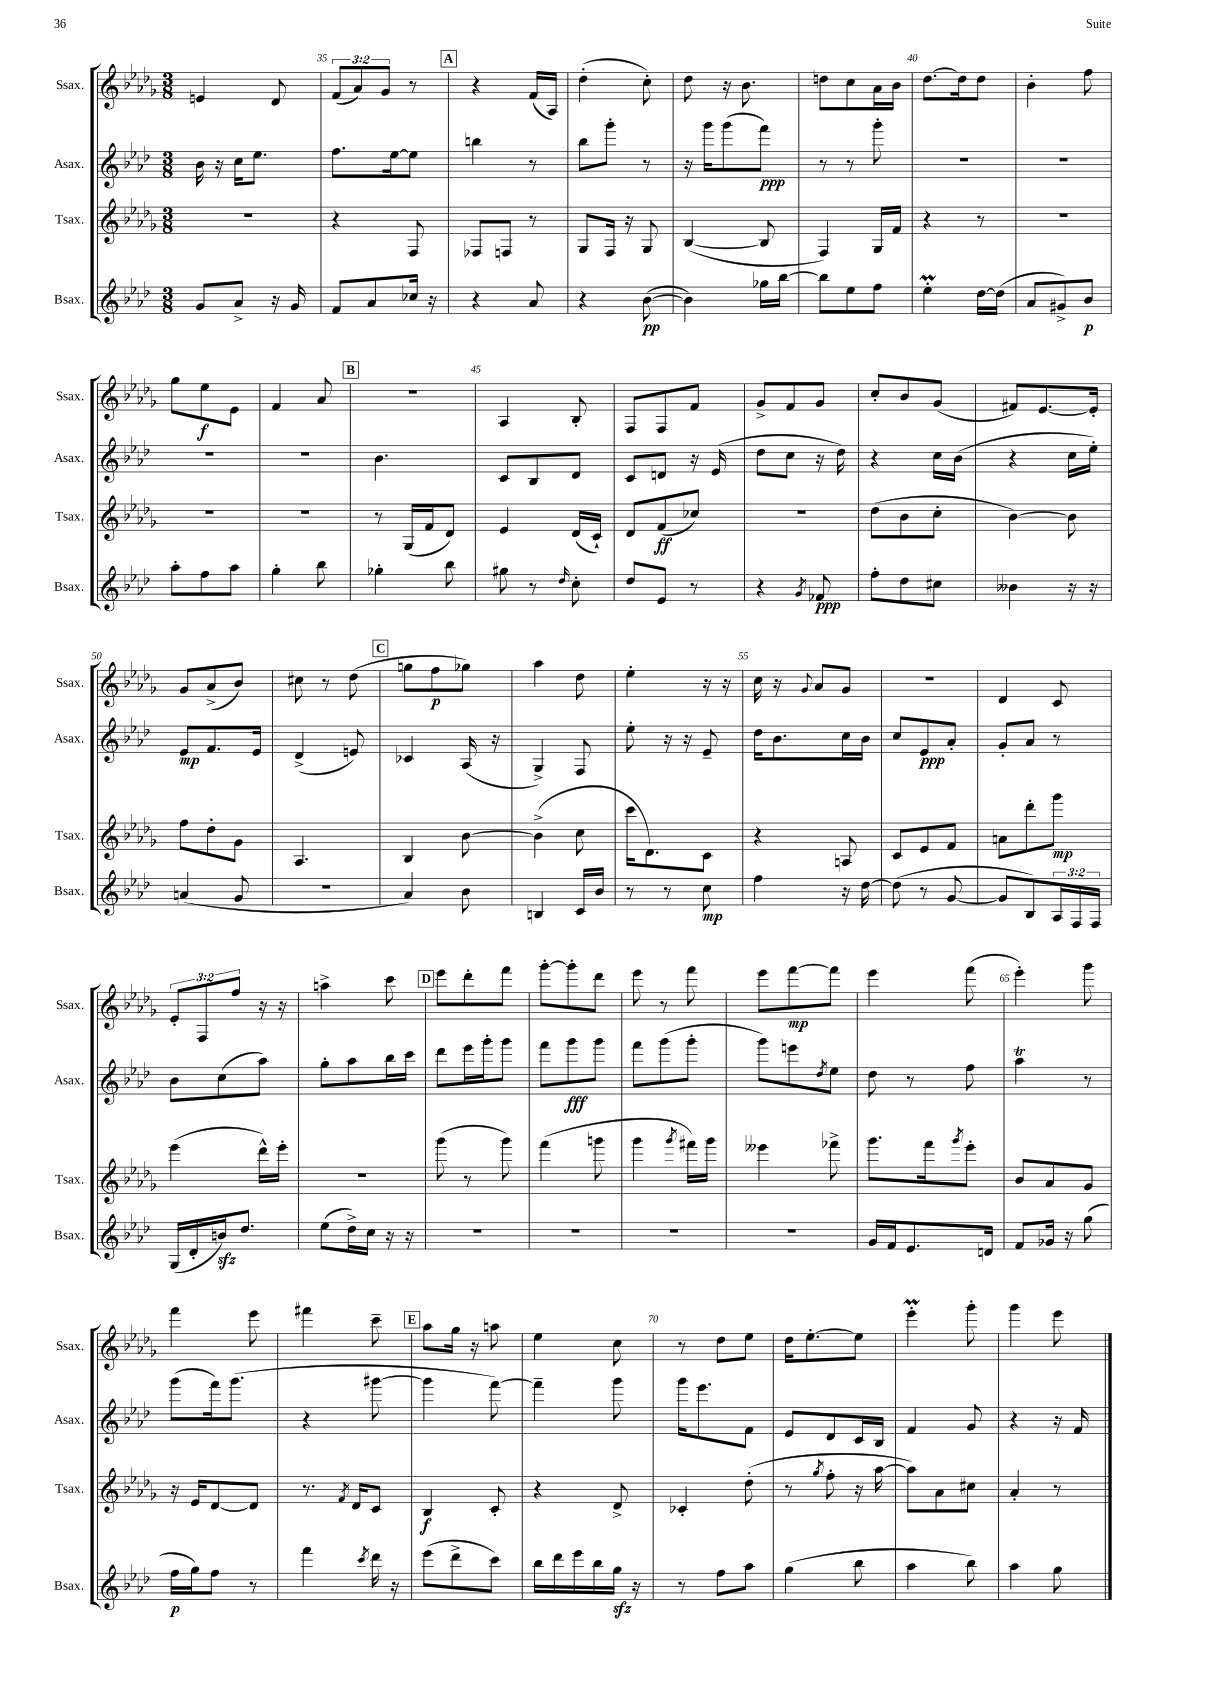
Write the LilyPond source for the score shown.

<<
\new StaffGroup <<
\new Staff = "s0" \with { instrumentName = "Ssax." shortInstrumentName = "Ssax." } {
    \clef treble \key des \major \numericTimeSignature \time 3/8 \override Staff.TupletNumber.text = #tuplet-number::calc-fraction-text
    e'4 des'8 |
    \tuplet 3/2 { f'8( aes'8) ges'8 } r8 |
    \mark \markup { \box "A" } r4 f'16( aes16) |
    des''4-.( c''8-.) |
    des''8 r16 bes'8. |
    d''8 c''8 aes'16 bes'16 |
    des''8.~ des''16 des''8 |
    bes'4-. f''8 |
    ges''8 ees''8\f ees'8 |
    f'4 aes'8 |
    \mark \markup { \box "B" } R4. |
    aes4 bes8-. |
    f8 f8 f'8 |
    ges'8-> f'8 ges'8 |
    c''8-. bes'8 ges'8( |
    fis'8) ees'8.~ ees'16-. |
    ges'8 aes'8->( bes'8) |
    cis''8 r8 des''8( |
    \mark \markup { \box "C" } g''8 f''8\p ges''8) |
    aes''4 des''8 |
    ees''4-. r16 r16 |
    c''16 r16 \appoggiatura { ges'8 } aes'8 ges'8 |
    R4. |
    des'4 c'8 |
    \tuplet 3/2 { ees'8-. f8 f''8 } r16 r16 |
    a''4-> c'''8 |
    \mark \markup { \box "D" } ees'''8 des'''8-. f'''8 |
    ges'''8~-. ges'''8-. des'''8 |
    ees'''8 r8 f'''8 |
    ees'''8 f'''8~\mp f'''8 |
    ees'''4 f'''8( |
    ees'''4-.) ges'''8 |
    f'''4 ees'''8 |
    fis'''4 c'''8-- |
    \mark \markup { \box "E" } aes''8 ges''16 r16 a''8 |
    ees''4 c''8 |
    r8 des''8 ees''8 |
    des''16 ees''8.~-. ees''8 |
    ees'''4-.\prall ges'''8-. |
    ges'''4 ees'''8 \bar "|." |
}
\new Staff = "s1" \with { instrumentName = "Asax." shortInstrumentName = "Asax." } {
    \clef treble \key aes \major \numericTimeSignature \time 3/8
    bes'16 r16 c''16 ees''8. |
    f''8. ees''16~ ees''8 |
    \mark \markup { \box "A" } b''4 r8 |
    bes''8 g'''8-. r8 |
    r16 g'''16 g'''8( f'''8\ppp) |
    r8 r8 g'''8-. |
    R4. |
    R4. |
    R4. |
    R4. |
    \mark \markup { \box "B" } bes'4. |
    c'8 bes8 des'8 |
    c'8 d'8 r16 ees'16( |
    des''8 c''8 r16 des''16) |
    r4 c''16 bes'16( |
    r4 c''16 ees''16-.) |
    ees'8\mp f'8. ees'16 |
    des'4->( e'8) |
    \mark \markup { \box "C" } ces'4 aes16( r16 |
    g4->) f8 |
    ees''8-. r16 r16 ees'8-- |
    des''16 bes'8. c''16 bes'16 |
    c''8 ees'8\ppp aes'8-. |
    g'8-. aes'8 r8 |
    bes'8 c''8( aes''8) |
    g''8-. aes''8 bes''16 c'''16 |
    \mark \markup { \box "D" } des'''8 ees'''16 g'''16-. g'''8 |
    f'''8 g'''8\fff g'''8 |
    f'''8 g'''8( g'''8-. |
    g'''8) e'''8 \acciaccatura { des''8 } ees''8 |
    des''8 r8 f''8 |
    aes''4\trill r8 |
    g'''8( f'''16) g'''8.( |
    r4 gis'''8~ |
    \mark \markup { \box "E" } gis'''4 f'''8~) |
    f'''4-- g'''8 |
    g'''16 ees'''8. f'8 |
    ees'8 des'8 c'16 bes16 |
    f'4 g'8 |
    r4 r16 f'16 \bar "|." |
}
\new Staff = "s2" \with { instrumentName = "Tsax." shortInstrumentName = "Tsax." } {
    \clef treble \key des \major \numericTimeSignature \time 3/8
    R4. |
    r4 f8 |
    \mark \markup { \box "A" } fes8 f8 r8 |
    ges8 f16 r16 ges8 |
    bes4~( bes8 |
    f4) ges16 f'16 |
    r4 r8 |
    R4. |
    R4. |
    R4. |
    \mark \markup { \box "B" } r8 ges16( f'16 des'8) |
    ees'4 des'16( c'16-!) |
    des'8 f'8\ff( ces''8) |
    R4. |
    des''8( bes'8 c''8-. |
    bes'4~) bes'8 |
    f''8 des''8-. ges'8 |
    aes4. |
    \mark \markup { \box "C" } bes4 bes'8~ |
    bes'4->( c''8 |
    c'''16 des'8.) c'8 |
    r4 a8 |
    c'8 ees'8 f'8 |
    a'8 des'''8-. ges'''8\mp |
    ees'''4( des'''16-^) ees'''16-. |
    R4. |
    \mark \markup { \box "D" } ges'''8( r8 ges'''8) |
    f'''4( g'''8 |
    ges'''4 \acciaccatura { ges'''8 } fis'''16) ges'''16 |
    eeses'''4 fes'''8-> |
    ges'''8. f'''16 \acciaccatura { ges'''8 } ees'''8-. |
    bes'8 aes'8 ges'8 |
    r16 ees'16 des'8~ des'8 |
    r8. \acciaccatura { f'8 } des'16 c'8 |
    \mark \markup { \box "E" } bes4\f c'8-. |
    r4 des'8-> |
    ces'4-. des''8-.( |
    r8 \acciaccatura { ges''8 } f''8-. r16 aes''16~ |
    aes''8) aes'8 cis''8 |
    aes'4-. r8 \bar "|." |
}
\new Staff = "s3" \with { instrumentName = "Bsax." shortInstrumentName = "Bsax." } {
    \clef treble \key aes \major \numericTimeSignature \time 3/8 \override Staff.TupletNumber.text = #tuplet-number::calc-fraction-text
    g'8 aes'8-> r16 g'16 |
    f'8 aes'8 ces''16 r16 |
    \mark \markup { \box "A" } r4 aes'8 |
    r4 bes'8~\pp( |
    bes'4) ges''16 bes''16~ |
    bes''8 ees''8 f''8 |
    ees''4-.\prall des''16~ des''16( |
    aes'8 gis'8->) bes'8\p |
    aes''8-. f''8 aes''8 |
    g''4-. bes''8 |
    \mark \markup { \box "B" } ges''4-. bes''8 |
    gis''8 r8 \grace { des''16 } c''8-. |
    des''8 ees'8 r8 |
    r4 \acciaccatura { g'8 } fes'8\ppp |
    f''8-. des''8 cis''8 |
    beses'4 r16 r16 |
    a'4( g'8 |
    R4. |
    \mark \markup { \box "C" } aes'4) bes'8 |
    b4 c'16 bes'16 |
    r8 r8 c''8\mp |
    f''4 r16 des''16~ |
    des''8( r8 g'8~ |
    g'8 bes8) \tuplet 3/2 { aes16 f16 f16 } |
    g16( des'16-. b'16\sfz) des''8. |
    ees''8( des''16->) c''16 r16 r16 |
    \mark \markup { \box "D" } R4. |
    R4. |
    R4. |
    R4. |
    g'16 f'16 ees'8. d'16 |
    f'8 ges'16 r16 g''8( |
    f''16\p g''16) f''8 r8 |
    f'''4 \acciaccatura { c'''8 } des'''16 r16 |
    \mark \markup { \box "E" } ees'''8( des'''8-> c'''8) |
    bes''16 des'''16 ees'''16 bes''16 g''16\sfz r16 |
    r8 f''8 aes''8 |
    g''4( bes''8 |
    aes''4 bes''8) |
    aes''4 g''8 \bar "|." |
}
>>
>>
\layout { \context { \Score currentBarNumber = #34 \override BarNumber.break-visibility = ##(#f #t #t) barNumberVisibility = #(every-nth-bar-number-visible 5) } }
